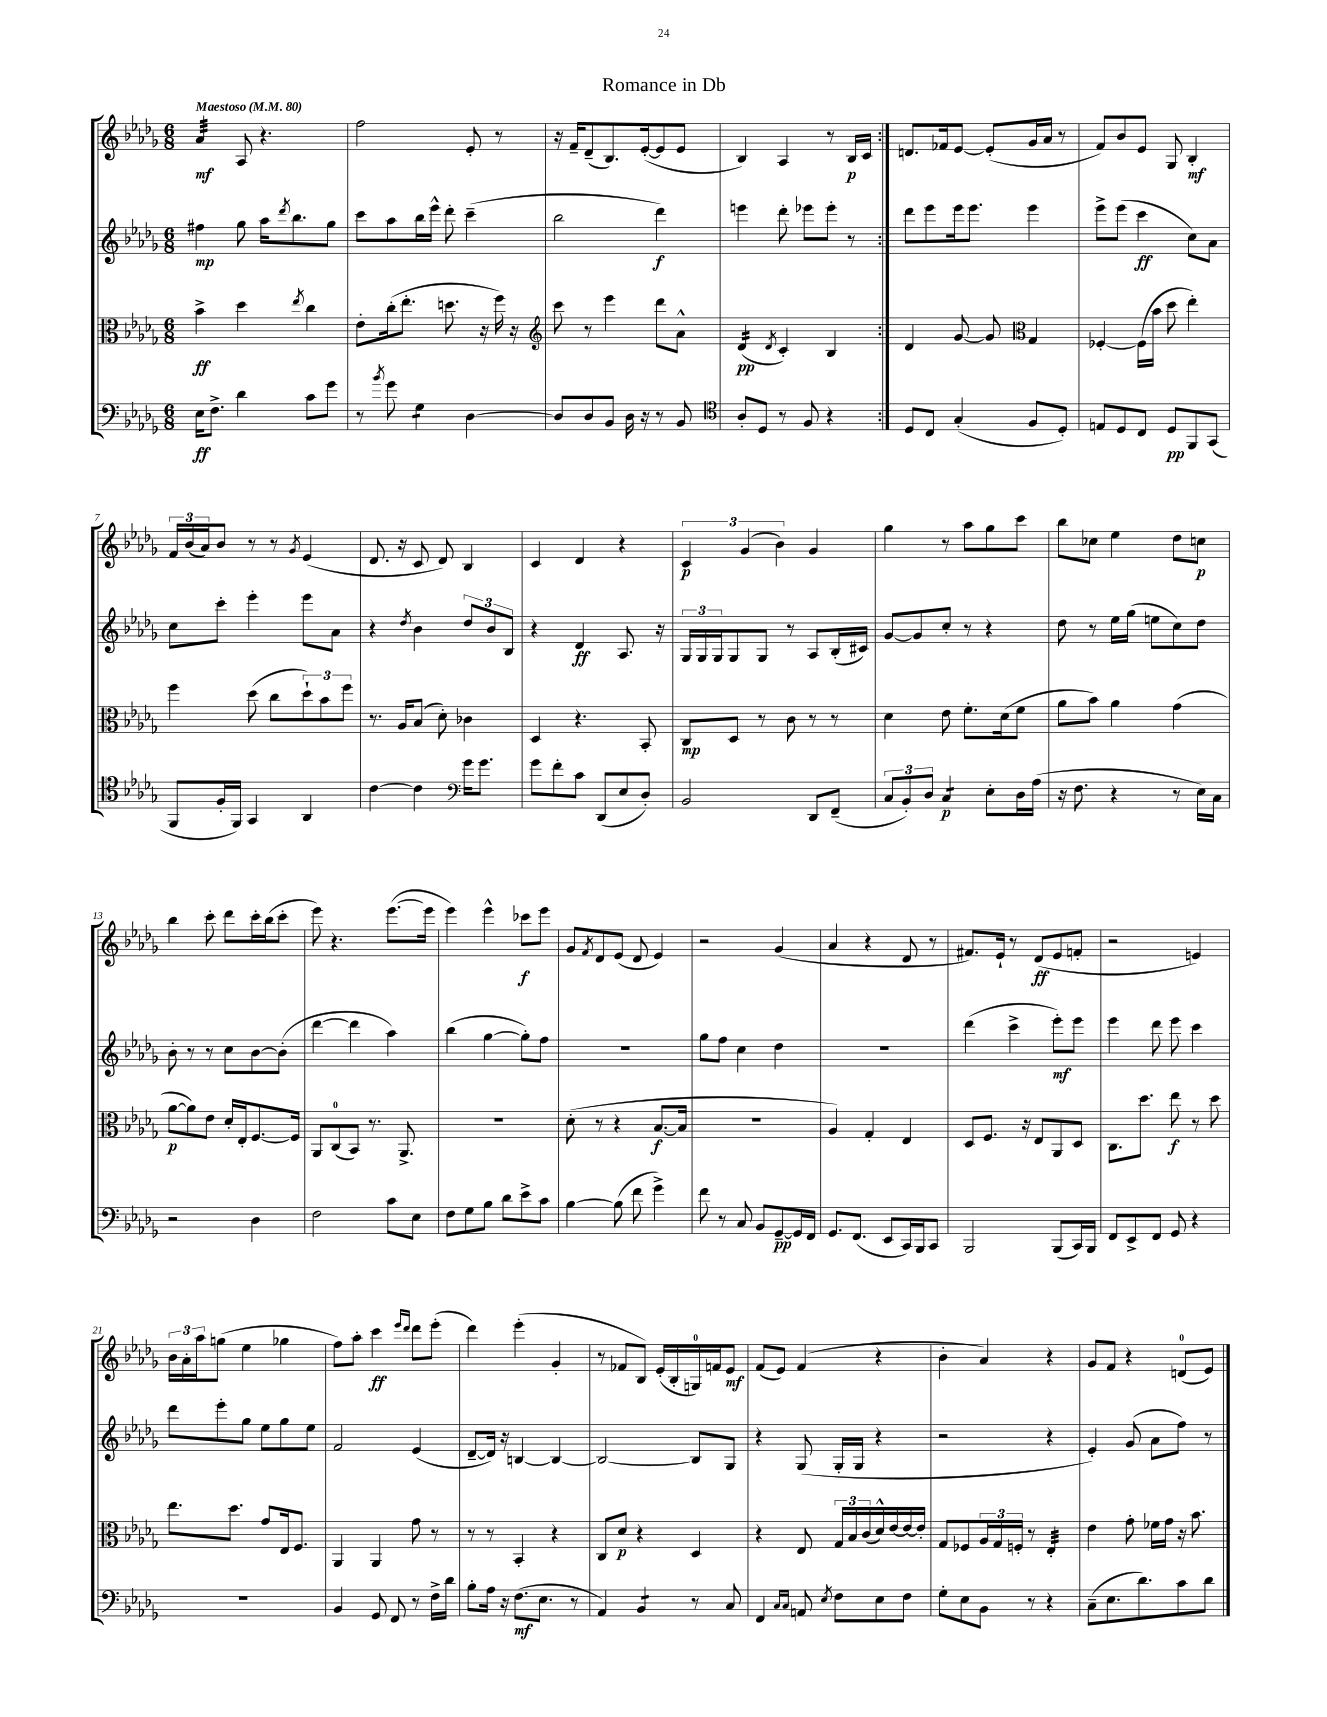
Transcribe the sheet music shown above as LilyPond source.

\header { title = "Romance in Db" }
<<
\new StaffGroup <<
\new Staff = "s0" {
    \clef treble \key des \major \numericTimeSignature \time 6/8 \tempo "Maestoso" 4 = 80
    \repeat volta 2 { aes'4:32\mf aes8 r4. |
    f''2 ees'8-. r8 |
    r16 f'16-- des'8--( bes8.) ees'16~-.( ees'8 ees'8 |
    bes4) aes4 r8 bes16\p c'16 | }
    d'8. fes'16 ees'8~ ees'8-.( ges'16 aes'16 r8 |
    f'8) bes'8 ees'8 ges8 bes4-.\mf |
    \tuplet 3/2 { f'16 bes'16( aes'16) } bes'8 r8 r8 \acciaccatura { ges'8 } ees'4( |
    des'8. r16 c'8 des'8) bes4 |
    c'4 des'4 r4 |
    \tuplet 3/2 { c'4\p ges'4( bes'4) } ges'4 |
    ges''4 r8 aes''8 ges''8 c'''8 |
    bes''8 ces''8 ees''4 des''8 c''8\p |
    bes''4 c'''8-. des'''8 c'''16-. bes''16( c'''8-. |
    ees'''8) r4. ees'''8.~( ees'''16 |
    ees'''4) ees'''4-^ ces'''8\f ees'''8 |
    ges'8 \acciaccatura { f'8 } des'8 ees'8( des'8 ees'4) |
    r2 ges'4( |
    aes'4 r4 des'8 r8 |
    fis'8.) ees'16-! r8 des'8\ff( ees'8 f'8-. |
    r2 e'4) |
    \tuplet 3/2 { bes'16 aes'16-. aes''16 } g''8( ees''4 ges''4 |
    f''8) aes''8-. c'''4\ff \grace { ees'''16 des'''16 } des'''8 ees'''8-.( |
    des'''4) ees'''4-.( ges'4-. |
    r8 fes'8 bes8) ees'16-.( bes16-. g16-0) f'16 ees'8\mf |
    f'8( ees'8) f'4( r4 |
    bes'4-. aes'4) r4 |
    ges'8 f'8 r4 d'8-0( ees'8) \bar "|." |
}
\new Staff = "s1" {
    \clef treble \key des \major \numericTimeSignature \time 6/8
    \repeat volta 2 { fis''4\mp ges''8 aes''16 \acciaccatura { des'''8 } bes''8. ges''8 |
    c'''8 aes''8 bes''16 ees'''16-^ des'''8-. c'''4--( |
    bes''2 des'''4\f) |
    e'''4 des'''8-. ees'''8 ees'''8-. r8 | }
    des'''8 ees'''8 ees'''16 ees'''8. ees'''4 |
    ees'''8-> ees'''8( c'''4\ff c''8) aes'8 |
    c''8 c'''8-. ees'''4-. ees'''8 aes'8 |
    r4 \acciaccatura { des''8 } bes'4 \tuplet 3/2 { des''8 bes'8 bes8 } |
    r4 des'4\ff aes8. r16 |
    \tuplet 3/2 { ges16 ges16 ges16 } ges8 ges8 r8 aes8 bes16-.( cis'16) |
    ges'8~ ges'8 c''8-. r8 r4 |
    des''8 r8 ees''16 ges''16( e''8 c''8) des''8 |
    bes'8-. r8 r8 c''8 bes'8~ bes'8-.( |
    des'''4~ des'''4 aes''4) |
    bes''4( ges''4~ ges''8-.) f''8 |
    R2. |
    ges''8 f''8 c''4 des''4 |
    R2. |
    des'''4( c'''4-> ees'''8-.\mf) ees'''8 |
    ees'''4 des'''8 ees'''8 c'''4 |
    des'''8 ees'''8-. ges''8 ees''8 ges''8 ees''8 |
    f'2 ees'4( |
    des'8~-- des'16) r16 b4~ b4~ |
    b2~ b8 ges8 |
    r4 ges8( ges16-. ges16 r4 |
    r2 r4 |
    ees'4-.) ges'8( aes'8 f''8) r8 \bar "|." |
}
\new Staff = "s2" {
    \clef alto \key des \major \numericTimeSignature \time 6/8
    \repeat volta 2 { bes'4->\ff des''4 \acciaccatura { ees''8 } c''4 |
    ees'8-. c''16-.( ees''8.-. d''8. r16 f''16) r16 |
    \clef treble c'''8 r8 ees'''4 des'''8 aes'8-^ |
    des'4:16\pp( \acciaccatura { des'8 } c'4-.) bes4 | }
    des'4 ges'8~ ges'8 \clef alto ges4 |
    fes4~-. fes16( bes'16 des''8 ees''4-.) |
    f''4 des''8( c''8 \tuplet 3/2 { des''8-!) bes'8 f''8 } |
    r8. aes16 bes8( des'8-.) ces'4 |
    des4 r4. bes,8-. |
    c8\mp des8 r8 c'8 r8 r8 |
    des'4 ees'8 f'8.-. des'16( f'8 |
    aes'8 bes'8) aes'4 ges'4( |
    aes'8~\p aes'8) ees'8 des'16-. ees16-. f8.~ f16 |
    aes,8 c8-0( bes,8) r8. aes,8.-> |
    R2. |
    des'8-.( r8 r4 bes8.~\f bes16 |
    R2. |
    aes4) ges4-. ees4 |
    des8 f8. r16 ees8 aes,8 des8 |
    c8. des''8. ees''8\f r8 des''8 |
    ees''8. des''8. ges'8 ees16 f8. |
    aes,4 aes,4 ges'8 r8 |
    r8 r8 bes,4-. r4 |
    c8 des'8\p r4 des4 |
    r4 ees8 \tuplet 3/2 { ges16 bes16 c'16( } des'16-^) ees'16~ ees'16~ ees'16-. |
    ges8 fes8 \tuplet 3/2 { aes16 ges16 f16-. } r8 ees4:32-. |
    ees'4 ges'8-. fes'16 ges'16 r16 bes'8. \bar "|." |
}
\new Staff = "s3" {
    \clef bass \key des \major \numericTimeSignature \time 6/8
    \repeat volta 2 { ees16\ff f8.-> des'4 c'8 ges'8 |
    r8 \acciaccatura { bes'8 } ges'8 ges4:8 des4~ |
    des8 des8 bes,8 des16 r16 r8 bes,8 |
    \clef tenor aes8-. des8 r8 f8 r4 | }
    des8 c8 ges4-.( f8 des8-.) |
    e8 des8 c8 des8\pp f,8 ges,8( |
    f,8 f16-. f,16) ges,4 aes,4 |
    c'4~ c'4 \clef bass ges'16 ges'8. |
    ges'8 f'8-. c'8 des,8( ees8 des8-.) |
    bes,2 des,8 f,8--( |
    \tuplet 3/2 { c8 bes,8-.) des8 } c4:8\p ees8-. des16 aes16( |
    r16 f8. r4 r8 ees16) c16 |
    r2 des4 |
    f2 c'8 ees8 |
    f8 ges8 bes8 des'8 ees'8-> c'8 |
    bes4~ bes8( f'8 ges'4->) |
    f'8 r8 c8 bes,8 ges,8~--\pp ges,16 f,16 |
    ges,8. f,8.( ees,8 c,16) bes,,16 c,8 |
    bes,,2 bes,,8( c,16) bes,,16 |
    f,8 ees,8-> f,8 ges,8 r4 |
    R2. |
    bes,4 ges,8 f,8 r8 f16-> des'16 |
    bes8-. aes16 r16 f8.\mf( ees8. r8 |
    aes,4) bes,4:8 r8 c8 |
    f,4 \grace { c16 c16 } a,8 \acciaccatura { ees8 } f8 ees8 f8 |
    ges8-. ees8 bes,8 r8 r4 |
    c8--( ees8. des'8.) c'8 des'8 \bar "|." |
}
>>
>>
